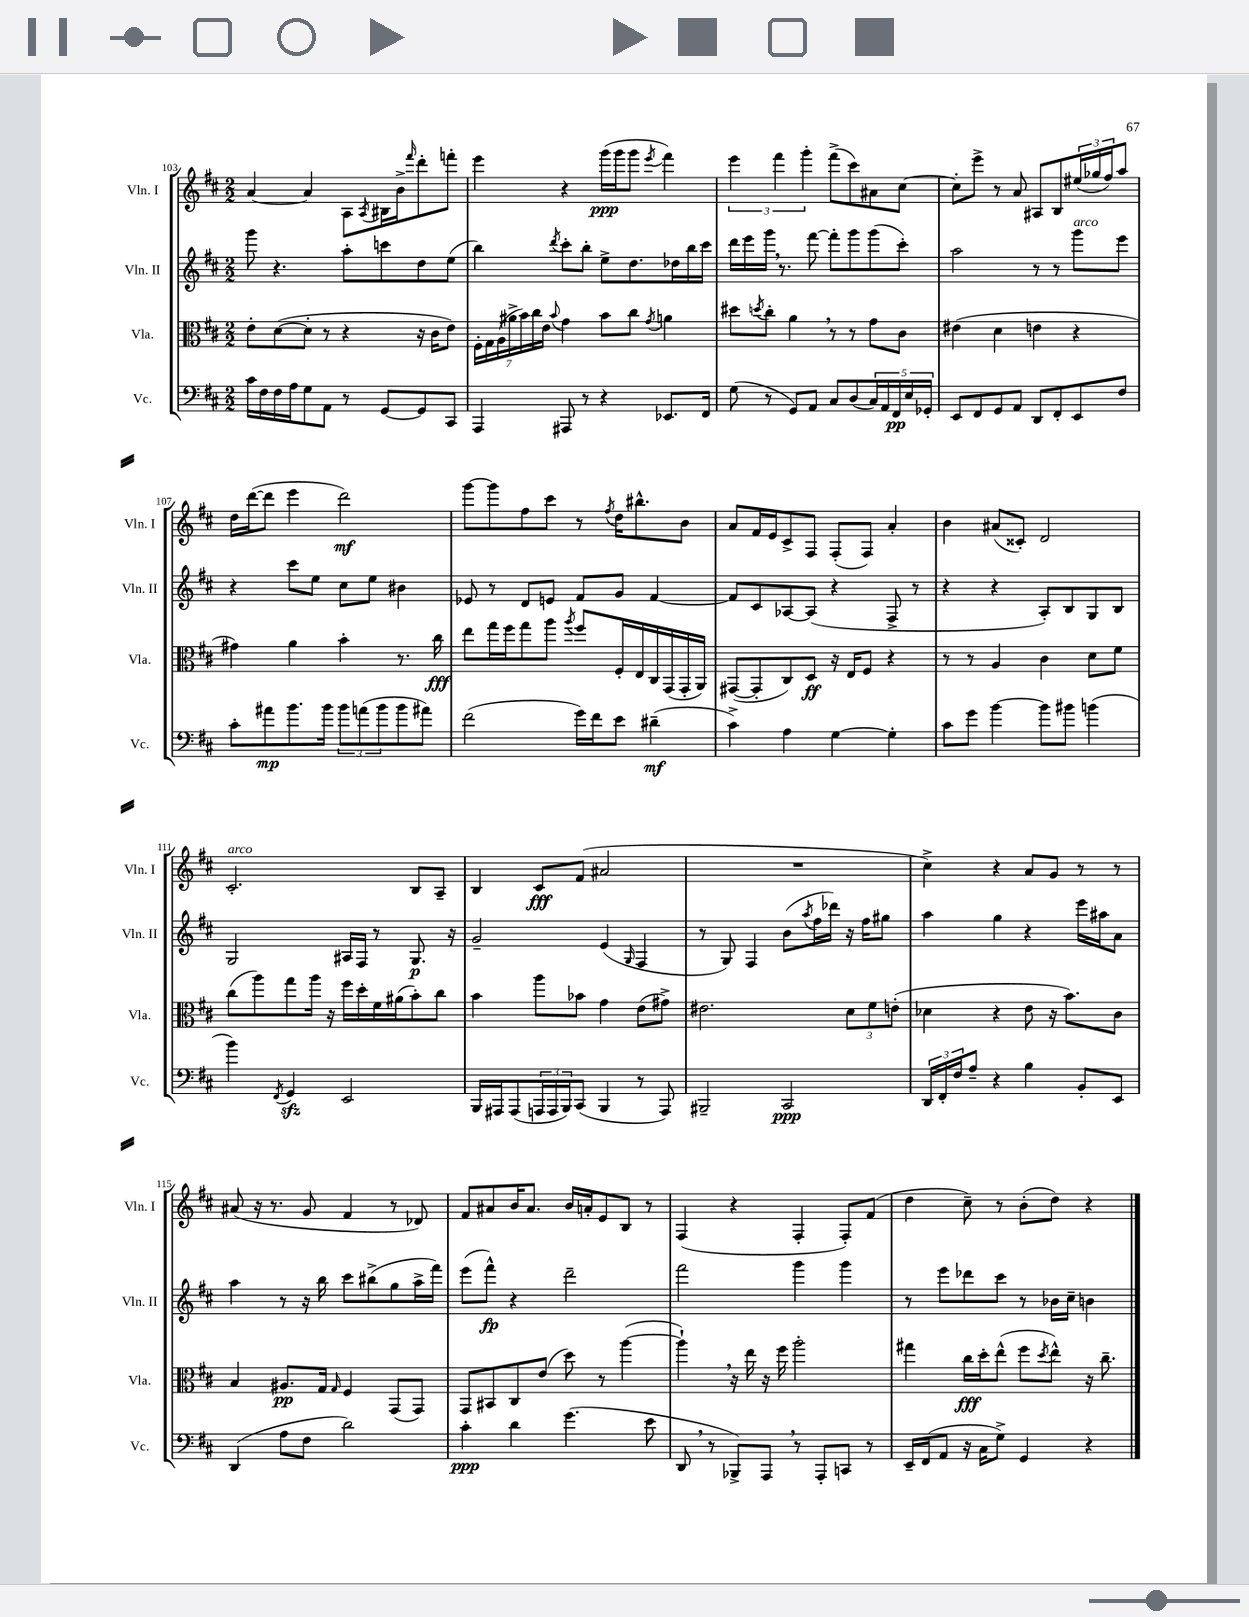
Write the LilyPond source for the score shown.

<<
\new StaffGroup <<
\new Staff = "s0" \with { instrumentName = "Vln. I" shortInstrumentName = "Vln. I" } {
    \clef treble \key d \major \numericTimeSignature \time 2/2
    a'4~ a'4 a8 \acciaccatura { a8 } bis16 b'16-> \grace { fis'''16 } d'''8-. f'''8-. |
    e'''4 r4 g'''16\ppp( g'''16 g'''8 \acciaccatura { e'''8 } fis'''4) |
    \tuplet 3/2 { e'''4 fis'''4 g'''4-. } fis'''8->( cis'''8) ais'8 cis''8~ |
    cis''8-. e'''8-> r8 a'8 ais8 b8 \tuplet 3/2 { eis''16( ges''16 fis''16) } a''8 |
    d''16 d'''16~( d'''8 e'''4 d'''2\mf) |
    g'''8~ g'''8 fis''8 cis'''8 r8 \acciaccatura { fis''8 } d''16 bis''8.-^ b'8 |
    a'8 fis'16 e'16 cis'8-> fis8 fis8-.( fis8) a'4-. |
    b'4 ais'8( cisis'8-.) d'2 |
    cis'2.-.^\markup { \italic "arco" } b8 a8-- |
    b4 cis'8\fff fis'8( ais'2 |
    R1 |
    cis''4->) r4 a'8 g'8 r8 r8 |
    ais'8( r16 r8. g'8 fis'4 r8 des'8) |
    fis'8 ais'8 b'16 ais'8. b'16 a'16-. e'8 b8 r8 |
    fis4( r4 fis4-. fis8-.) fis'8( |
    d''4 cis''8--) r8 b'8-.( d''8) r4 \bar "|." |
}
\new Staff = "s1" \with { instrumentName = "Vln. II" shortInstrumentName = "Vln. II" } {
    \clef treble \key d \major \numericTimeSignature \time 2/2
    g'''8 r4. a''8-. c'''8 d''8 e''8( |
    b''4) \acciaccatura { d'''8 } cis'''8-. b''8-. e''8-> d''8. des''16 b''16 cis'''16 |
    d'''16 e'''16 g'''16 \breathe r8. fis'''8~ fis'''8-. g'''8 g'''8( cis'''8-.) |
    a''2 r8 r8 g'''8^\markup { \italic "arco" } e'''8 |
    r4 cis'''8 e''8 cis''8 e''8 bis'4 |
    ees'8 r8 d'8 e'8 fis'8 g'8 fis'4~ |
    fis'8 cis'8 aes8~ aes8( r4 fis8-> r8 |
    r4 r4 a8-.) b8 g8 b8 |
    g2 ais16 fis16 r8 g8.\p r16 |
    g'2-- e'4( \grace { g16 } fis4 |
    r8 g8) fis4 b'8( \acciaccatura { a''8 } fis''16 des'''16) r16 fis''16 gis''8 |
    a''4 g''4 r4 e'''16 ais''16 a'8 |
    a''4 r8 r16 b''16 cis'''8 bis''8->( g''8 a''16-> fis'''16) |
    e'''8( fis'''8-^\fp) r4 d'''2-- |
    fis'''2 g'''4 g'''4 |
    r8 e'''8 des'''8 cis'''8 r8 bes'16 cis''16-- b'4 \bar "|." |
}
\new Staff = "s2" \with { instrumentName = "Vla." shortInstrumentName = "Vla." } {
    \clef alto \key d \major \numericTimeSignature \time 2/2
    e'8-. d'8~( d'8-. r8 r4 r16 cis'16 e'8) |
    \tuplet 7/4 { fis16-. g16 a16( ais'16-> b'16) cis''16 e'16 } \appoggiatura { b'8 } g'4 b'8 cis''8 \acciaccatura { g'8 } a'4 |
    dis''8 \acciaccatura { d''8 } cis''8-. a'4 \breathe r8 r8 g'8 cis'8 |
    eis'4( d'4 e'4 r4 |
    gis'4) a'4 b'4-. r8. cis''16\fff |
    e''8 g''16 fis''16 g''8 a''8 \acciaccatura { a''8 } fis''8 fis16-. e16 cis16 g,16( g,16-. a,16) |
    gis,8~( gis,8-. cis8) d8\ff r16 e16 fis8 r4 |
    r8 r8 a4 cis'4 d'8 fis'8 |
    cis''8( a''8) g''8 a''16 r16 fis''16 d''16-. fis'16 ais'16( b'8-.) cis''8 |
    b'4 a''8 bes'8 g'4 e'8( gis'8->) |
    eis'2. \tuplet 3/2 { d'8 fis'8 e'8-.( } |
    des'4 r4 e'8 r16 b'8.) cis'8 |
    b4 ais8.\pp g16 \grace { g16 } fis4 g,8( g,8) |
    g,8 bis,8 cis8 e'8( d''8) r8 a''4~( |
    a''4-!) \breathe r16 e''16 r16 fis''16 a''2-. |
    gis''4 cis''16\fff d''16-. e''8-^( fis''8 \acciaccatura { d''8 } e''8-^) r16 cis''8.-- \bar "|." |
}
\new Staff = "s3" \with { instrumentName = "Vc." shortInstrumentName = "Vc." } {
    \clef bass \key d \major \numericTimeSignature \time 2/2
    cis'16 fis16 fis16 a16 g8 a,8 r8 g,8~ g,8 cis,8 |
    a,,4 ais,,8 r8 r4 ees,8. fis,16 |
    g8( r8 g,8) a,8 cis8 d8( \tuplet 5/4 { cis16) a,16 fis,16\pp e16 ges,16-. } |
    e,8 fis,8 g,8 a,8 d,8 fis,8-. e,8 fis8 |
    cis'8-. ais'8\mp b'8. b'16 \tuplet 3/2 { b'8 a'8( b'8 } b'8 ais'8) |
    fis'2( g'16) fis'16 e'8 dis'4--\mf( |
    cis'4->) a4 g4~ g4-. |
    cis'8 g'8 b'4~ b'8 bis'8 b'4( |
    b'4) \acciaccatura { fis,8 } g,4\sfz e,2 |
    b,,16 ais,,16 ais,,8( \tuplet 3/2 { a,,16 a,,16 b,,16) } cis,8( b,,4 r8 a,,8) |
    bis,,2-- cis,2\ppp |
    \tuplet 3/2 { d,16 fis,16-. fis16 } a8-- r4 b4 b,8-. e,8 |
    d,4( a8 fis8 d'2) |
    cis'4-.\ppp d'4 g'4.( e'8 |
    d,8 \breathe r8 bes,,8->) a,,8 \breathe r8 a,,8-. c,8 r8 |
    e,16-- fis,16( a,8 r16 cis16 g8->) g,4 r4 \bar "|." |
}
>>
>>
\layout { \context { \Score currentBarNumber = #103 } }
